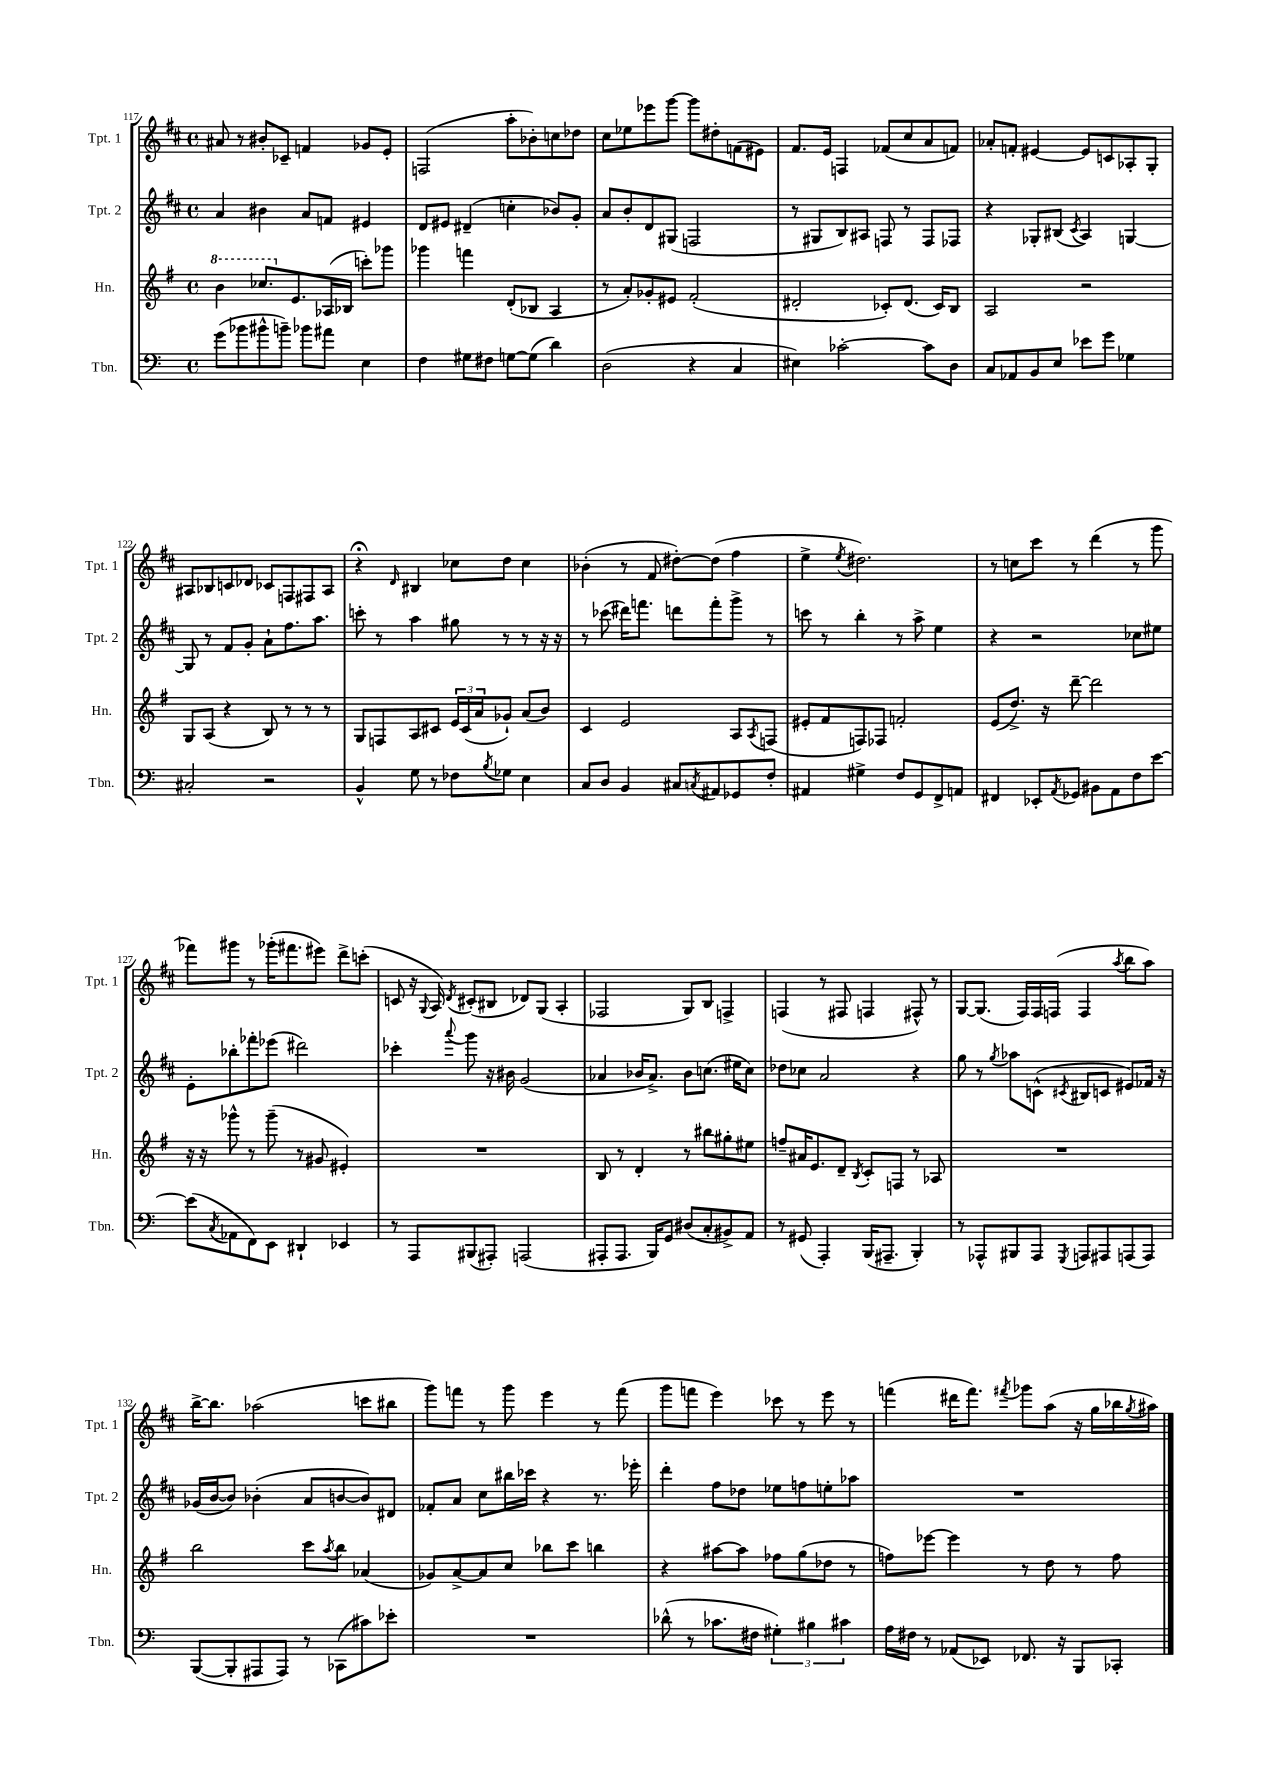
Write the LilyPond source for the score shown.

<<
\new StaffGroup <<
\new Staff = "s0" \with { instrumentName = "Tpt. 1" shortInstrumentName = "Tpt. 1" } {
    \clef treble \key d \major \defaultTimeSignature \time 4/4
    ais'8 r8 bis'8-. ces'8-- f'4 ges'8 e'8-. |
    f2( a''8-. bes'8-.) c''8 des''8 |
    cis''8 ees''8 ees'''8 g'''8~ g'''8 dis''8-. f'8( eis'8) |
    fis'8. e'16 f4 fes'8( cis''8 a'8 f'8) |
    aes'8-. f'8-. eis'4~ eis'8 c'8 aes8-. g8-. |
    ais8 bes8 c'8 des'8 ces'8 f8 fis8 ais8 |
    r4\fermata \grace { d'16 } bis4 ces''8 d''8 ces''4 |
    bes'4-.( r8 fis'8 dis''8~-.) dis''8( fis''4 |
    e''4-> \acciaccatura { e''8 } dis''2.) |
    r8 c''8 cis'''8 r8 d'''4( r8 g'''8 |
    fes'''8) gis'''8 r8 ges'''16-.( fis'''8. eis'''8) d'''8-> c'''8-.( |
    c'8 r16 \appoggiatura { g8 } a16) \acciaccatura { d'8 } cis'8-.( bis8 des'8) g8( a4-. |
    fes2 g8) b8 f4-> |
    f4( r8 fis8 f4 fis8-^) r8 |
    g8~ g8.( fis16) fis16 f16( f4 \acciaccatura { a''8 } b''8 a''8) |
    b''16~-> b''8. aes''2( c'''8 bis''8 |
    g'''8) f'''8 r8 g'''8 e'''4 r8 f'''8( |
    g'''8 f'''8 e'''4) ces'''8 r8 e'''8 r8 |
    f'''4( dis'''16 f'''8.) \acciaccatura { fis'''8 } ges'''8 a''8( r16 g''16 bes''16 \acciaccatura { g''8 } ais''16) \bar "|." |
}
\new Staff = "s1" \with { instrumentName = "Tpt. 2" shortInstrumentName = "Tpt. 2" } {
    \clef treble \key d \major \defaultTimeSignature \time 4/4
    a'4 bis'4 a'8 f'8 eis'4 |
    d'8 eis'8 dis'4--( c''4-. bes'8) g'8-. |
    a'8 b'8-. d'8 gis8( f2 |
    r8 gis8 b8) ais8 f8 r8 f8 fes8 |
    r4 ges8-. bis8( \acciaccatura { cis'8 } a4) g4~ |
    g8 r8 fis'8 g'8-. a'8-! fis''8. a''8. |
    c'''8-. r8 a''4 gis''8 r8 r8 r16 r16 |
    r8 ces'''8( dis'''16) f'''8. d'''8 f'''8-. g'''8-> r8 |
    c'''8 r8 b''4-. r8 a''8-> e''4 |
    r4 r2 ces''8 eis''8 |
    e'8-. bes''8-. fes'''8-. ees'''8( dis'''2) |
    ces'''4-. \appoggiatura { a'''8 } g'''8 r16 bis'16 g'2( |
    aes'4 bes'16 aes'8.->) bes'8 c''8.( eis''16 c''8) |
    des''8 ces''8 a'2 r4 |
    g''8 r8 \acciaccatura { g''8 } aes''8 c'8-^( \acciaccatura { cis'8 } bis8 c'8 eis'8) fes'16 r16 |
    ges'16( b'16~ b'8) bes'4-.( a'8 b'8~ b'8) dis'8 |
    fes'8-. a'8 cis''8 bis''16 ces'''16 r4 r8. ees'''16-. |
    d'''4-. fis''8 des''8 ees''8 f''8 e''8-. aes''8 |
    R1 \bar "|." |
}
\new Staff = "s2" \with { instrumentName = "Hn." shortInstrumentName = "Hn." } {
    \clef treble \key g \major \defaultTimeSignature \time 4/4
    \ottava #1 b''4 ces'''8. \ottava #0 e'8. aes16( bes16 c'''8-.) ges'''8 |
    ges'''4 f'''4 d'8-.( bes8 a4 |
    r8 a'8-.) ges'8-. eis'8 fis'2-.( |
    dis'2-. ces'8-.) dis'8.( ces'16) b8 |
    a2 r2 |
    g8 a8( r4 b8) r8 r8 r8 |
    g8 f8 a8 cis'8 \tuplet 3/2 { e'16 cis'16( a'16 } ges'8-!) a'8( b'8) |
    c'4 e'2 a8 \acciaccatura { a8 } f8( |
    eis'8-. fis'8 f8) fes8 f'2-. |
    e'8( d''8.->) r16 d'''8~-- d'''2 |
    r16 r16 ges'''8-^ r8 ges'''8--( r8 gis'8 eis'4-.) |
    R1 |
    b8 r8 d'4-. r8 bis''8 gis''8-. eis''8 |
    f''8-- ais'16 e'8. d'8-- \acciaccatura { b8 } c'8-. f8 r8 aes8 |
    R1 |
    b''2 c'''8 \acciaccatura { a''8 } b''8 aes'4( |
    ges'8) a'8~-> a'8 c''8 bes''8 c'''8 b''4 |
    r4 ais''8~ ais''8 fes''8 g''8( des''8 r8 |
    f''8) ees'''8~ ees'''4 r8 d''8 r8 f''8 \bar "|." |
}
\new Staff = "s3" \with { instrumentName = "Tbn." shortInstrumentName = "Tbn." } {
    \clef bass \key c \major \defaultTimeSignature \time 4/4
    g'8( bes'8 bis'8-^ b'8--) bes'8 ais'8 e4 |
    f4 gis8 fis8 g8~ g8( d'4) |
    d2( r4 c4 |
    eis4) ces'2~-. ces'8 d8 |
    c8 aes,8 b,8 e8 ees'8 g'8 ges4 |
    cis2-. r2 |
    b,4-^ g8 r8 fes8 \acciaccatura { b8 } ges8 e4 |
    c8 d8 b,4 cis8 \acciaccatura { c8 } ais,8 ges,8 f8-. |
    ais,4 gis4-> f8 g,8 f,8-> a,8 |
    fis,4 ees,8-. \acciaccatura { a,8 } ges,8 bis,8 a,8 f8 e'8~ |
    e'8( \acciaccatura { c8 } aes,8 f,8) e,8 dis,4-! ees,4 |
    r8 a,,8 bis,,8( ais,,8-.) a,,2( |
    ais,,8-. ais,,8. b,,16) g,8 dis8( c8-. bis,8->) a,8 |
    r8 gis,8( a,,4-.) b,,16( ais,,8.-- b,,4-.) |
    r8 aes,,8-^ bis,,8 aes,,8 \acciaccatura { g,,8 } a,,8 ais,,8 a,,8( a,,8) |
    b,,8~( b,,8-. ais,,8 ais,,8) r8 ces,8( cis'8) ees'8-. |
    R1 |
    des'8-^( r8 ces'8. fis16 \tuplet 3/2 { gis4-.) bis4 cis'4 } |
    a16 fis16 r8 aes,8( ees,8) fes,8. r16 b,,8 ces,8-. \bar "|." |
}
>>
>>
\layout { \context { \Score currentBarNumber = #117 } }
